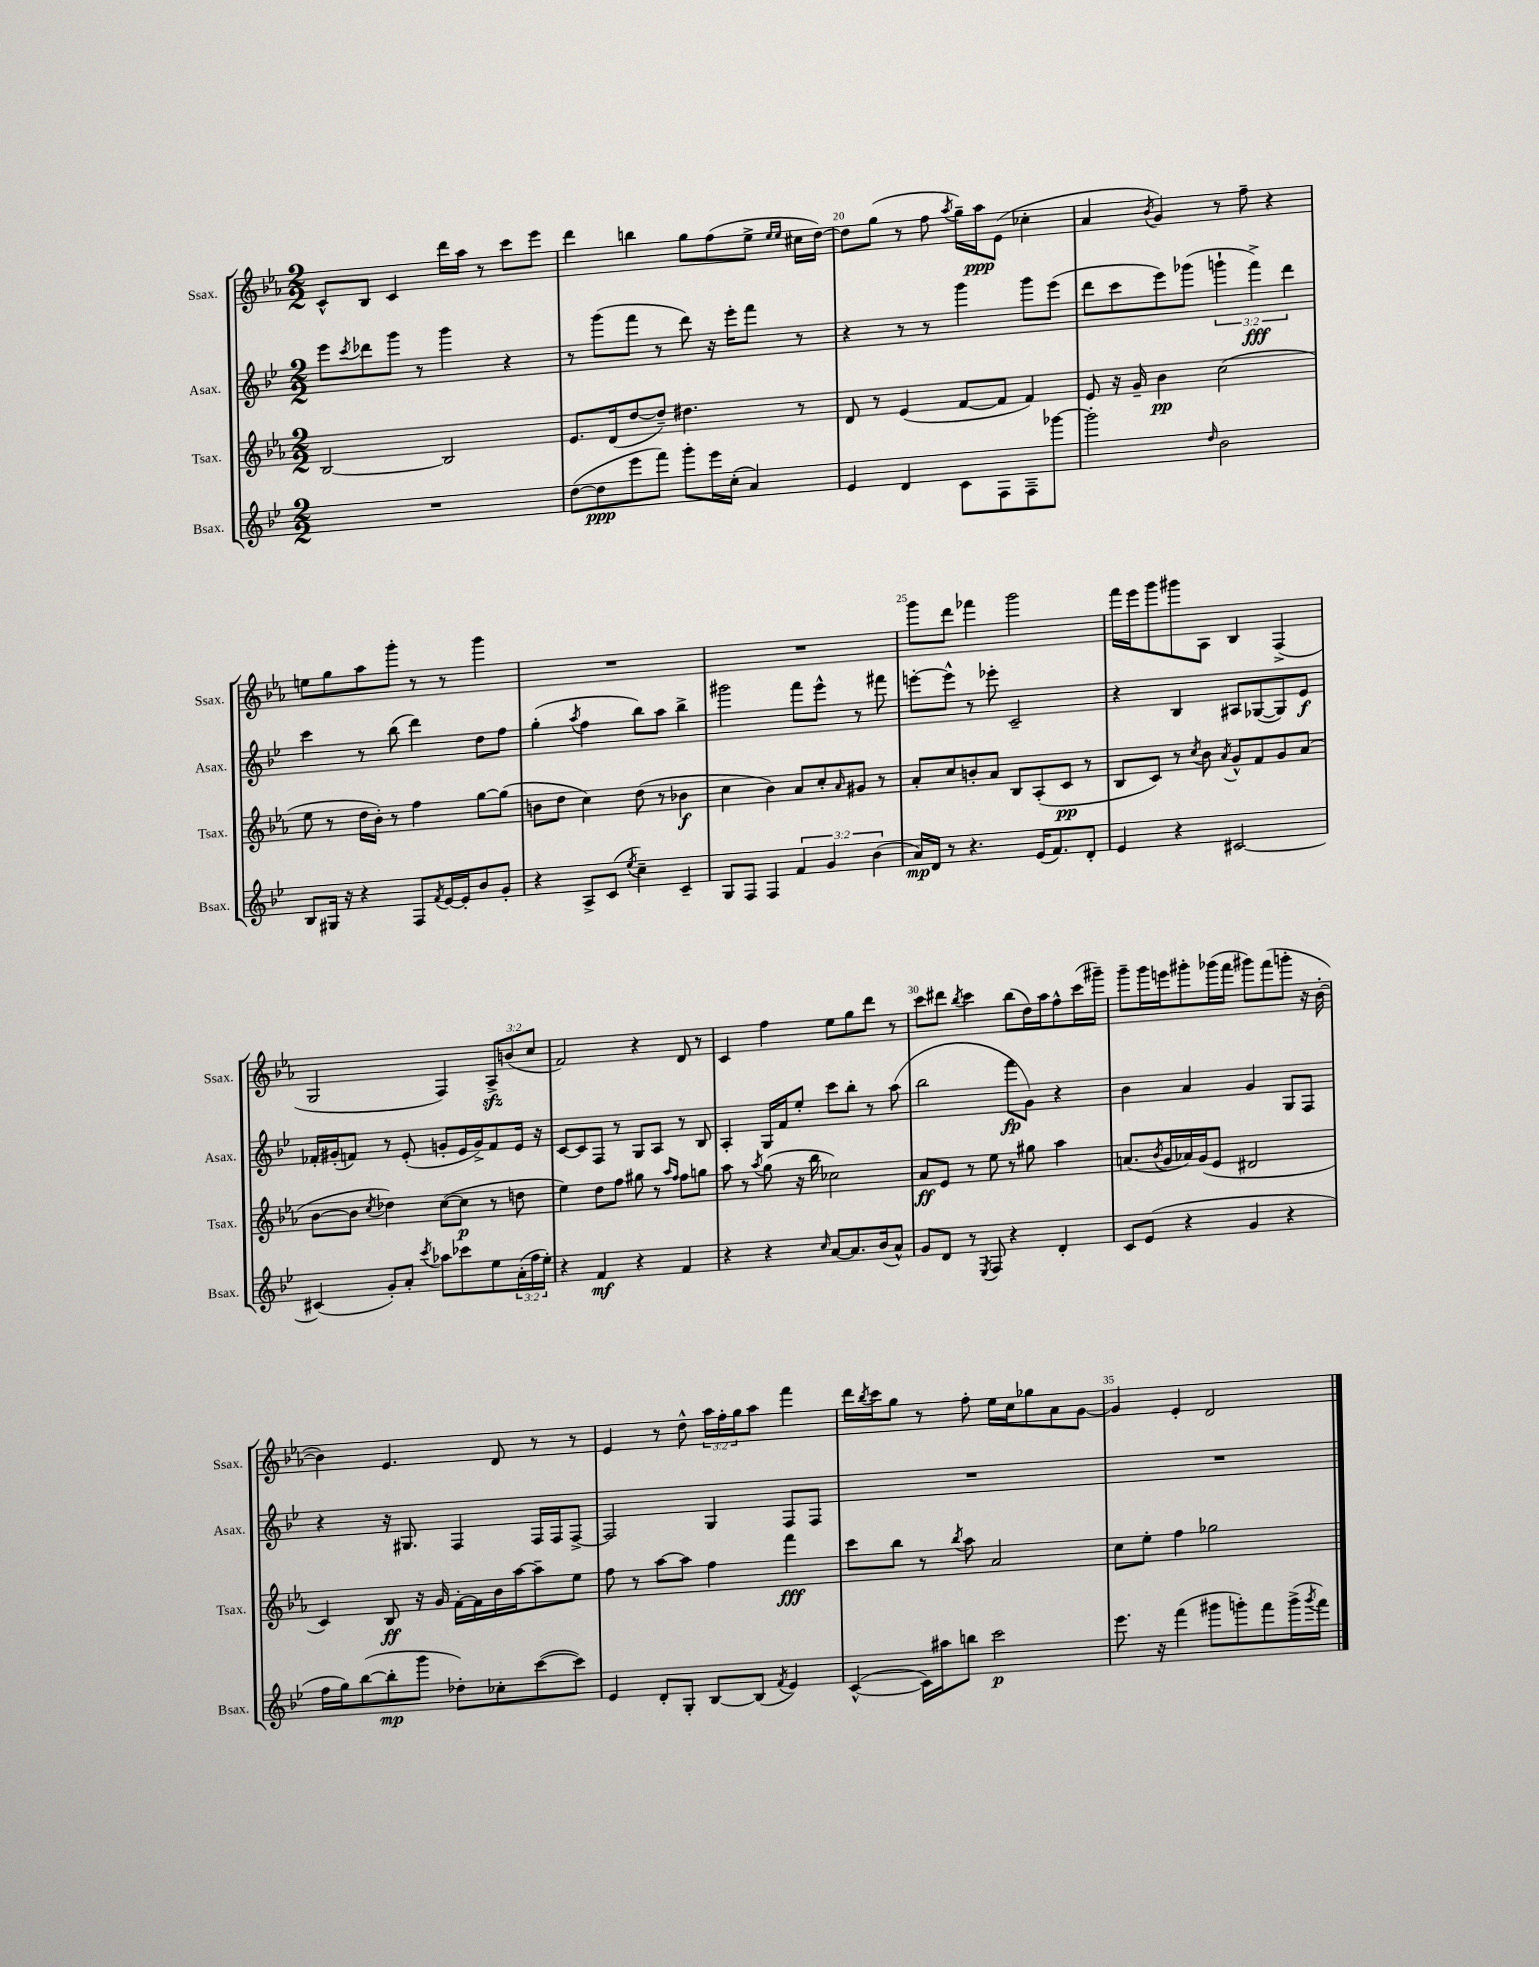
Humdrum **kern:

**kern	**kern	**kern	**kern
*staff4	*staff3	*staff2	*staff1
*clefG2	*clefG2	*clefG2	*clefG2
*k[b-e-]	*k[b-e-a-]	*k[b-e-]	*k[b-e-a-]
*M2/2	*M2/2	*M2/2	*M2/2
1r	[2B-/	8eee-\L	8c^^/L
.	.	8qccc/	.
.	.	8ddd-\	8B-/J
.	.	8ggg\J	4c/
.	.	8r	.
.	2B-/]	4ggg\	16ddd\LL
.	.	.	16aa-\JJ
.	.	.	8r
.	.	4r	8ccc\L
.	.	.	8eee-\J
=	=	=	=
([8dd\L	8.e-/L	8r	4ddd\
8dd\]	.	(8ggg\L	.
.	(16d/k	.	.
8eee-\	[8dd/	8fff\J	4bb\
8fff\J)	8dd~/]J)	8r	.
8ggg'\L	4.dd#\	8ddd\)	8gg\L
16eee-\L	.	16r	(8ff\
(16cc'\JJ	.	16eee-'\LK	.
4a/)	.	8fff\J	8ee-^\J
.	.	.	16qqee-/LL
.	.	.	16qqee-/JJ
.	8r	8r	16cc#\LL
.	.	.	[16dd\JJ)
=	=	=	=
4e-/	8d/	4r	8dd\]L
.	8r	.	(8gg\J
4d/	(4e-/	8r	8r
.	.	8r	8ff\
.	.	.	8qaa-/
8c\L	[8f/L	4ggg\	16gg~\LL)
.	.	.	16aa-\J
8F\	8f/]J	.	(8e-\J
8F~\	4f/)	8ggg\L	4cc-'\
[8ggg-\J	.	(8eee-\J	.
=	=	=	=
2ggg-'\]	8e-/	8ddd\L	4a-/
.	16r	8ccc\	.
.	16g~/	.	.
.	.	.	8qb-/
.	4b-\	8eee-\)	4g/)
.	.	(8ggg-\J	.
16qqdd/	.	.	.
2b-\	(2cc\	6ggg`\	8r
.	.	.	8ff~\
.	.	6fff^\)	.
.	.	.	4r
.	.	6ddd\	.
=	=	=	=
8B-/L	8ee-\	4ccc\	8ee\L
16G#/Jk	8r	.	8gg\
16r	.	.	.
4r	16dd\LL	8r	8aa-\
.	16b-'\JJ)	.	.
.	8r	(8bb-\	8ggg'\J
8F/L	4ff\	4ddd\)	8r
8qf/	.	.	.
[16e-/L	.	.	8r
16e-'/]J	.	.	.
8b-/	[8gg\L	8dd\L	4ggg\
8g'/J	(8gg\]J	8ff\J	.
=	=	=	=
4r	8b\L	(4gg'\	1r
.	8dd\J	.	.
.	.	8qaa/	.
8A^/L	4cc\)	4ff\	.
(8c/J	.	.	.
8qee-/	.	.	.
4cc~\)	(8dd\	8bb-\L)	.
.	8r	8aa\J	.
4c~/	4b-\	4bb-^\	.
=	=	=	=
8G/L	4cc\	2ggg#\	1r
8F/J	.	.	.
4F/	4b-\)	.	.
6f/	8a-/L	8fff\L	.
.	8cc'/	8eee-^^\J	.
6g/	.	.	.
.	16qqa-/	.	.
.	8g#/J	8r	.
(6b-\	.	.	.
.	8r	8fff#\	.
=	=	=	=
16a/LL)	8a-'/L	[8eee'\L	8ggg\L
16d/JJ	.	.	.
8r	8cc/	8eee^^\]J	8ddd\J
4.r	8b'/	8r	4fff-\
.	8a-/J	8eee-'\	.
.	8B-/L	2c~/	2ggg\
(16e-/LK	(8A-'/	.	.
8.f/)	.	.	.
.	8c/J	.	.
8d'/J	8r	.	.
=	=	=	=
4e-/	8B-/L	4r	16fff\LL
.	.	.	16eee-\J
.	8c/J)	.	8ggg\
4r	8r	4B-/	8ggg#\
.	8qcc/	.	.
.	8b-\	.	8A-\J
.	8qa-/	.	.
[2c#/	8g^^/L	8A#/L	4B-/
.	8f/	([8G-/	.
.	8g/	8G-/])	(4F^/
.	(8a-/J	8e-/J	.
=	=	=	=
(4c#/]	[8b-\L	16f-'/LL	2G/
.	.	(16g#'/J	.
.	8b-\]J	8f/J)	.
.	8qcc/	.	.
8g'/L)	4dd-\)	8r	.
8a'/J	.	(8e-'/	.
8qccc/	.	.	.
8aa-\L	([8cc\L	8g'/L	4F/)
8ccc-\	8cc\]J	16e-/L	.
.	.	16g^/J)	.
8ee-\	8r	8f/	12A-^/L
.	.	.	(12b/
(24a'\L	8dd\	16e-/Jk	.
24ff\	.	.	12cc/J
.	.	16r	.
24ee-'\JJ)	.	.	.
=	=	=	=
4r	4ee-\)	[8c/L	2f/)
.	.	8c/]	.
4f/	8dd\L	8F/J	.
.	8ff\J	8r	.
4r	8gg#\	8G/L	4r
.	8r	8A/J	.
.	16qqaa-/LL	.	.
.	16qqff/JJ	.	.
4f/	8ff\L	8r	8d/
.	8gg\J	8B-/	8r
=	=	=	=
4r	8aa-\	4A'/	4c/
.	8r	.	.
.	8qaa-/	.	.
4r	(8gg\	16G/LL	4ff\
.	.	16f/J	.
.	16r	8ee-'/J	.
.	16bb-\	.	.
16qqcc/	.	.	.
[8a/L	2cc-\)	8ccc\L	8ee-\L
8.a/]	.	8bb-'\J	8gg\
.	.	8r	8ddd\J
(16b-/k	.	.	.
8a^^/J)	.	(8aa\	8r
=	=	=	=
8g/L	8a-/L	2bb-\	8ccc\L
8d/J	8e-/J	.	8ddd#\J
.	.	.	8qbb-/
8r	8r	.	4ccc\
8qE-/	.	.	.
8F/	8ee-\	.	.
4r	8r	8fff\L	(8bb-\L
.	8gg#\	8g\J)	16dd\L)
.	.	.	16aa-\J
4d'/	4aa-\	4r	8ff^^\
.	.	.	(16ccc\L
.	.	.	16ggg#~\JJ)
=	=	=	=
8c/L	(8.a/L	4b-\	8ggg~\L
(8e-/J	.	.	16ggg\L
.	8qb-/	.	.
.	16g/L	.	16eee\J
4r	16a-/)	4a/	8ggg#'\
.	(16g/J	.	.
.	8e-/J	.	(16ggg-\L
.	.	.	16fff\JJ
4g/	2d#/	4g/	8ggg#\L)
.	.	.	(8fff\
4r	.	8G/L	8ggg'\J
.	.	8F/J	16r
.	.	.	[16b-'\
=	=	=	=
16ff\LL	4c/)	4r	4b-\])
16gg\J)	.	.	.
([8bb-\	.	.	.
8bb-'\]	8B-/	16r	4.e-/
.	.	8.G#/	.
8ggg\J	16r	.	.
.	16g/	.	.
8dd-'\L)	[16f'\LL	4F/	.
.	16f\]	.	.
8cc-'\	16b-\	.	8d/
.	[16aa-\J	.	.
([8ccc\	8aa-~\]	16F/LL	8r
.	.	16F/J	.
8ccc\]J)	8ee-\J	[8F^/J	8r
=	=	=	=
4e-/	8ff\	2F/]	4e-/
.	8r	.	.
8d'/L	[8aa-\L	.	8r
8G'/J	8aa-\]J	.	8dd^^\
[8B-/L	4ff\	4G/	24aa-\LL
.	.	.	24ff'\
.	.	.	24gg\J
(8B-/]J	.	.	8aa-\J
8qf/	.	.	.
4e-/)	4fff\	8F/L	4fff\
.	.	8F/J	.
=	=	=	=
([4c^^/	8ccc\L	1r	16ddd\LL
.	.	.	8qbb-/
.	.	.	16ccc\J
.	8bb-\J	.	8gg\J
16c\]LL)	8r	.	8r
16aa#\J	.	.	.
.	8qbb-/	.	.
8bb\J	8aa-\	.	8ff'\
2ccc\	2a-/	.	16ee-\LL
.	.	.	16cc\J
.	.	.	8gg-\
.	.	.	8a-\
.	.	.	[8g\J
=	=	=	=
8.eee-\	8cc\L	1r	4g/]
.	8ee-'\J	.	.
16r	.	.	.
(4fff\	4ff\	.	4e-'/
8ggg#\L	2gg-\	.	2d/
8ggg'\)	.	.	.
8fff\	.	.	.
(16ggg^\L	.	.	.
8qggg/	.	.	.
16fff\JJ)	.	.	.
==	==	==	==
*-	*-	*-	*-
